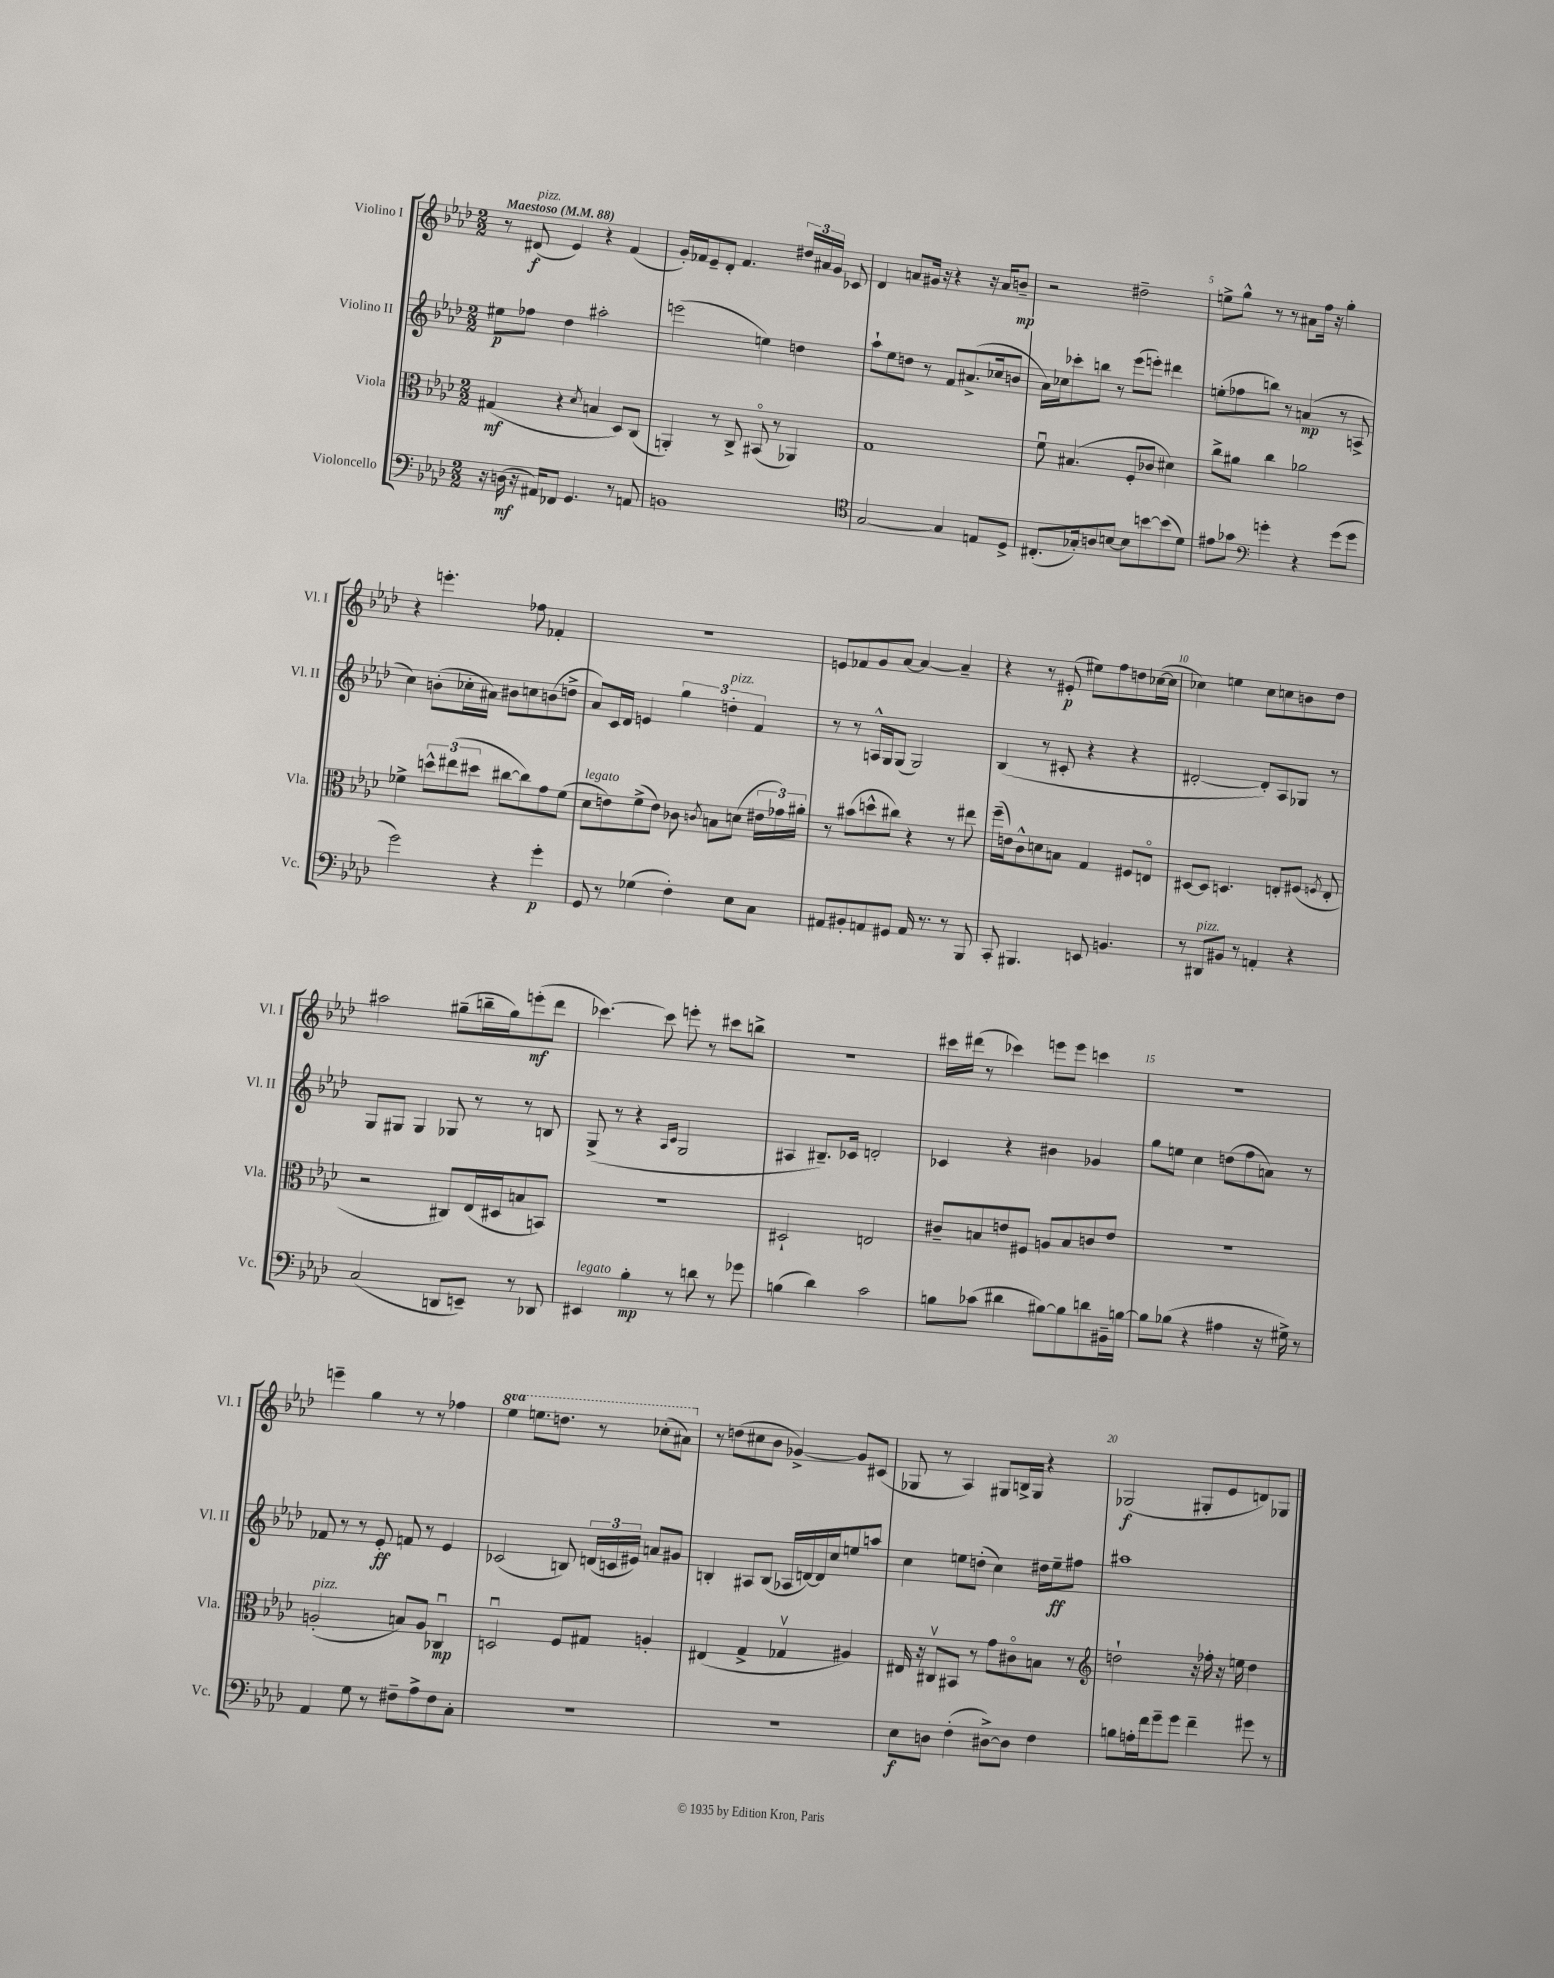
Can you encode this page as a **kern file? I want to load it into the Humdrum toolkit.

**kern	**dynam	**kern	**dynam	**kern	**dynam	**kern	**dynam
*part4	*part4	*part3	*part3	*part2	*part2	*part1	*part1
*staff4	*staff4	*staff3	*staff3	*staff2	*staff2	*staff1	*staff1
*I"Violoncello	*	*I"Viola	*	*I"Violino II	*	*I"Violino I	*
*I'Vc.	*	*I'Vla.	*	*I'Vl. II	*	*I'Vl. I	*
*clefF4	*	*clefC3	*	*clefG2	*	*clefG2	*
*k[b-e-a-d-]	*	*k[b-e-a-d-]	*	*k[b-e-a-d-]	*	*k[b-e-a-d-]	*
*M2/2	*	*M2/2	*	*M2/2	*	*M2/2	*
*MM88	*	*MM88	*	*MM88	*	*MM88	*
=1	=1	=1	=1	=1	=1	=1	=1
!	!	!	!	!	!	!LO:TX:a:B:t=Maestoso	!
16r	.	(4G#X/	mf	8ee#X\L	p	8r	.
(16Dn\	mf	.	.	.	.	.	.
!	!	!	!	!	!	!LO:TX:a:i:t=pizz.	!
16r	.	.	.	8ff-X\J	.	(8d#X/	f
16AA#X/KL)	.	.	.	.	.	.	.
8FF-X/J	.	4r	.	4dd-\	.	4e-/)	.
4.GG/	.	.	.	.	.	.	.
.	.	8qd-/	.	.	.	.	.
.	.	4Bn/	.	2aa#X'\	.	4r	.
8r	.	8D-/L)	.	.	.	(4f/	.
8AAn/	.	(8C/J	.	.	.	.	.
=2	=2	=2	=2	=2	=2	=2	=2
1BBn	.	4AAn'/)	.	(2eeen\	.	16g'/LL)	.
.	.	.	.	.	.	16f-X/J	.
.	.	.	.	.	.	8e-~/	.
.	.	8r	.	.	.	8d-'/J	.
.	.	8C^/	.	.	.	4.f-/	.
.	.	(8BB#X/	.	4een\)	.	.	.
.	.	8r	.	.	.	.	.
.	.	4AA-X/)	.	4ddn\	.	24dd#X/LL	.
.	.	.	.	.	.	24a#X/	.
.	.	.	.	.	.	24g/JJ	.
.	.	.	.	.	.	8c-X/	.
=3	=3	=3	=3	=3	=3	=3	=3
*clefC4	*	*	*	*	*	*	*
[2G/	.	1G	.	8aa-`\L	.	4d-/	.
.	.	.	.	8ee-\	.	.	.
.	.	.	.	8ddn\J	.	8an/L	.
.	.	.	.	8r	.	16g#X/Jk	.
.	.	.	.	.	.	16r	.
4G/]	.	.	.	8f/L	.	4r	.
.	.	.	.	(8.a#X^/	.	.	.
8En/L	.	.	.	.	.	16r	.
.	.	.	.	16cc-X/k	.	16a/KL	.
8D-^/J	.	.	.	8bn/J	.	8bn~/J	mp
=4	=4	=4	=4	=4	=4	=4	=4
(8.C#X'/L	.	8fu\	.	16a-\LL)	.	2r	.
.	.	.	.	16cc-X\J	.	.	.
.	.	(4.B#X/	.	8ccc-X'\	.	.	.
16G-X'/k)	.	.	.	.	.	.	.
8An/	.	.	.	8bbn\J	.	.	.
[8Bn/J	.	.	.	8r	.	.	.
8B\L]	.	8F'/L	.	(8eee-\L	.	2dd#X~\	.
[8bn\	.	8c-X/J	.	8eeen'\J)	.	.	.
(8b\]	.	4d#X\)	.	4ddd#X\	.	.	.
8d-\J)	.	.	.	.	.	.	.
=5	=5	=5	=5	=5	=5	=5	=5
8e#X\L	.	8cc^\L	.	(8een'\L	.	8een^\L	.
8g-X\J	.	8a#X\J	.	8ff-X\	.	8gg^^\J	.
*clefF4	*	*	*	*	*	*	*
4gn'\	.	4cc\	.	8bbn\J)	.	8r	.
.	.	.	.	8r	.	8r	.
4r	.	2a-X\	.	(4an/	mp	8a#X\L	.
.	.	.	.	.	.	16ff\Jk	.
.	.	.	.	.	.	16r	.
(8g\L	.	.	.	8r	.	4gg'\	.
8g\J	.	.	.	8An^/	.	.	.
!!LO:LB:g=z
=6	=6	=6	=6	=6	=6	=6	=6
2g\)	.	4f-X^\	.	4cc\)	.	4r	.
.	.	12ddn^^\L	.	(8bn'\L	.	4.eeen'\	.
.	.	(12ee#X\	.	.	.	.	.
.	.	.	.	16cc-X'\L	.	.	.
.	.	12dd#X\J	.	.	.	.	.
.	.	.	.	16a#X\JJ)	.	.	.
4r	.	[8cc#X\L	.	8b#X\L	.	.	.
.	.	8cc#\])	.	8ccn\	.	8ff-X\	.
4g'\	p	8g\	.	(8bn\	.	4f-X'/	.
.	.	(8f-\J	.	8ddn^\J	.	.	.
=7	=7	=7	=7	=7	=7	=7	=7
!	!	!LO:TX:a:i:t=legato	!	!	!	!	!
8GG/	.	8d-\L	.	8a-/L)	.	1r	.
8r	.	8en\)	.	16c/L	.	.	.
.	.	.	.	16d-/JJ	.	.	.
(4G-X\	.	(8f^\	.	4en/	.	.	.
.	.	8e\J)	.	.	.	.	.
4F'\)	.	8c-X\	.	6gg\	.	.	.
.	.	8qcn/	.	.	.	.	.
.	.	8Bn\L	.	.	.	.	.
!	!	!	!	!LO:TX:a:i:t=pizz.	!	!	!
.	.	.	.	6ddn'\	.	.	.
8E-\L	.	(8dn\J	.	.	.	.	.
.	.	.	.	6f/	.	.	.
8C\J	.	24e#X\LL	.	.	.	.	.
.	.	24g-X\)	.	.	.	.	.
.	.	24a#X'\JJ	.	.	.	.	.
=8	=8	=8	=8	=8	=8	=8	=8
8AA#X/L	.	8r	.	8r	.	8en/L	.
8BB#X'/	.	(8b#X\L	.	8r	.	8f-X/	.
8AAn/	.	8ddn^^\	.	16An^^/LL	.	8g/	.
.	.	.	.	16G/J	.	.	.
8GG#X/J	.	8cc#X\J)	.	(8G/J	.	[8a-/J	.
16AA/	.	4r	.	2G/)	.	4a-/_	.
8.r	.	.	.	.	.	.	.
8r	.	8r	.	.	.	4a-~/]	.
8BBB-/	.	8ee#X\	.	.	.	.	.
=9	=9	=9	=9	=9	=9	=9	=9
8CC'/	.	(16ff~\LL	.	(4B-/	.	4r	.
.	.	16en\J)	.	.	.	.	.
4.BBB#X/	.	8c^^\	.	.	.	.	.
.	.	8dn\	.	8r	.	8r	.
.	.	8Bn\J	.	8c#X'/	.	(8e#X'/	p
8EEn/	.	4G/	.	4r	.	8ee#X\L)	.
4.BBn/	.	.	.	.	.	8ff\	.
.	.	8F#X/L	.	4r	.	8ddn\	.
.	.	8En/J	.	.	.	([16cc-X\L	.
.	.	.	.	.	.	16cc-\JJ]	.
=10	=10	=10	=10	=10	=10	=10	=10
8r	.	[8D#X/L	.	[2d#X'/	.	4cc-X\)	.
!LO:TX:a:i:t=pizz.	!	!	!	!	!	!	!
8DD#X/L	.	8D#/J]	.	.	.	.	.
8BB#X/J	.	4.Dn/	.	.	.	4een\	.
8r	.	.	.	.	.	.	.
4AAn'/	.	.	.	8d#'/L])	.	8cc-\L	.
.	.	8En'/L	.	8A-/	.	8ccn\	.
4r	.	(8F#X/J	.	8G-X/J	.	8bn\	.
.	.	8qFn/	.	.	.	.	.
.	.	8E'/	.	8r	.	8dd-\J	.
!!LO:LB:g=z
=11	=11	=11	=11	=11	=11	=11	=11
(2C/	.	2r	.	8G/L	.	2aa#X\	.
.	.	.	.	8G#X/J	.	.	.
.	.	.	.	4G#/	.	.	.
8DDn/L	.	8C#X/L)	.	8G-X/	.	(8gg#X~\L	.
8EEn~/J)	.	(16E-/L	.	8r	.	16bbn~\L	.
.	.	16D#X/J	.	.	.	16gg#\J)	.
8r	.	8Bn/	.	8r	.	(8eeen'\	mf
8DD-X/	.	8BBn/J)	.	8Bn/	.	8ddd-\J	.
=12	=12	=12	=12	=12	=12	=12	=12
!LO:TX:a:i:t=legato	!	!	!	!	!	!	!
4EE#X/	.	1r	.	(8G^/	.	[4.ccc-X\)	.
.	.	.	.	8r	.	.	.
4B-'\	mp	.	.	4r	.	.	.
.	.	.	.	.	.	8ccc-\]	.
.	.	.	.	16qqA-/LL	.	.	.
.	.	.	.	16qqc/JJ	.	.	.
8r	.	.	.	2G/	.	8eeen'\	.
8dn\	.	.	.	.	.	8r	.
8r	.	.	.	.	.	8ccc#X\L	.
8g-X\	.	.	.	.	.	8bbn^\J	.
=13	=13	=13	=13	=13	=13	=13	=13
(4Bn\	.	2D#X`/	.	4A#X/	.	1r	.
4d-\)	.	.	.	8.B#X~/L)	.	.	.
.	.	.	.	16c-X/Jk	.	.	.
2c\	.	2En/	.	2dn'/	.	.	.
=14	=14	=14	=14	=14	=14	=14	=14
8Bn\L	.	8c#X~/L	.	4c-X/	.	16ccc#X\LL	.
.	.	.	.	.	.	(16ddd#X\JJ	.
(8c-X\J	.	8Bn/	.	.	.	8r	.
4d#X\	.	8en/	.	4r	.	4ccc-X\)	.
.	.	8F#X/J	.	.	.	.	.
[8B#X\L)	.	8An/L	.	4b#X\	.	8eeen\L	.
8B#\]	.	8B/	.	.	.	8eee\J	.
8dn\	.	8cn/	.	4g-X/	.	4cccn\	.
16BB#X~\L	.	8e/J	.	.	.	.	.
[16Bn\JJ	.	.	.	.	.	.	.
=15	=15	=15	=15	=15	=15	=15	=15
8B\L]	.	1r	.	8gg\L	.	1r	.
(8B-X\J	.	.	.	8een\J	.	.	.
4r	.	.	.	4cc\	.	.	.
4A#X\	.	.	.	(8ddn\L	.	.	.
.	.	.	.	8ff\	.	.	.
16r	.	.	.	8an\J)	.	.	.
16G#X^\)	.	.	.	.	.	.	.
8r	.	.	.	8r	.	.	.
!!LO:LB:g=z
=16	=16	=16	=16	=16	=16	=16	=16
!	!	!LO:TX:a:i:t=pizz.	!	!	!	!	!
4AA-/	.	(2An'/	.	8f-X/	.	4eeen~\	.
.	.	.	.	8r	.	.	.
8G\	.	.	.	8r	.	4gg\	.
8r	.	.	.	8e-'/	ff	.	.
8F#X~\L	.	8Bn/L)	.	8fn/	.	8r	.
8A-^\	.	8A/J	.	8r	.	8r	.
8F#\	.	4C-Xu/	mp	4e-/	.	4ff-X\	.
8C'\J	.	.	.	.	.	.	.
=17	=17	=17	=17	=17	=17	=17	=17
*	*	*	*	*	*	*8va	*
1r	.	2Dnu/	.	(2c-X/	.	4eee-\	.
.	.	.	.	.	.	8.eeen\L	.
.	.	.	.	.	.	8.dddn\J	.
.	.	8F/L	.	8Bn/)	.	.	.
.	.	8G#X/J	.	(24dn/LL	.	8r	.
.	.	.	.	24cn/	.	.	.
.	.	.	.	24e#X/JJ)	.	.	.
.	.	4An'/	.	8an/L	.	(8ccc-X'\L	.
.	.	.	.	8g#X/J	.	8aa#X\J)	.
=18	=18	=18	=18	=18	=18	=18	=18
*	*	*	*	*	*	*X8va	*
1r	.	(4E#X/	.	4Bn'/	.	8r	.
.	.	.	.	.	.	(8ddn\L	.
.	.	4G^/	.	8A#X/L	.	8cc#X\	.
.	.	.	.	(8B/J	.	8b-\J	.
.	.	4G-Xv/	.	16A-X/LL	.	[4g-X^/)	.
.	.	.	.	[16dn/)	.	.	.
.	.	.	.	16d/]	.	.	.
.	.	.	.	16cc/J	.	.	.
.	.	4A#X/)	.	8een/	.	8g-/L]	.
.	.	.	.	8aan/J	.	(8c#X/J	.
=19	=19	=19	=19	=19	=19	=19	=19
8E-\L	f	16E#X/	.	4cc\	.	8G-X/	.
.	.	16r	.	.	.	.	.
8Dn\J	.	8C#Xv/L	.	.	.	8r	.
(4F'\	.	8BB#X/J	.	8een\L	.	4A-/)	.
.	.	8r	.	(8ddn'\J	.	.	.
[8D#X^\L)	.	8g\L	.	4cc\)	.	8G#X/L	.
8D#\J]	.	8c#X\	.	.	.	16Bn^/L	.
.	.	.	.	.	.	16G#/JJ	.
4F\	.	8Bn\J	.	16dd#X\LL	.	4r	.
.	.	.	.	16ee~\J	ff	.	.
.	.	8r	.	8ff#X\J	.	.	.
=20	=20	=20	=20	=20	=20	=20	=20
*	*	*clefG2	*	*	*	*	*
8Bn\L	.	2ddn`\	.	1aa#X	.	(2G-X/	f
16An'\L	.	.	.	.	.	.	.
16f\J	.	.	.	.	.	.	.
8g~\	.	.	.	.	.	.	.
8g\J	.	.	.	.	.	.	.
4f~\	.	16r	.	.	.	8G#X'/L	.
.	.	16ff-X'\	.	.	.	.	.
.	.	16r	.	.	.	8e-/	.
.	.	16een\	.	.	.	.	.
8g#X\	.	4dd\	.	.	.	8dn/)	.
8r	.	.	.	.	.	8G-X/J	.
==	==	==	==	==	==	==	==
*-	*-	*-	*-	*-	*-	*-	*-
